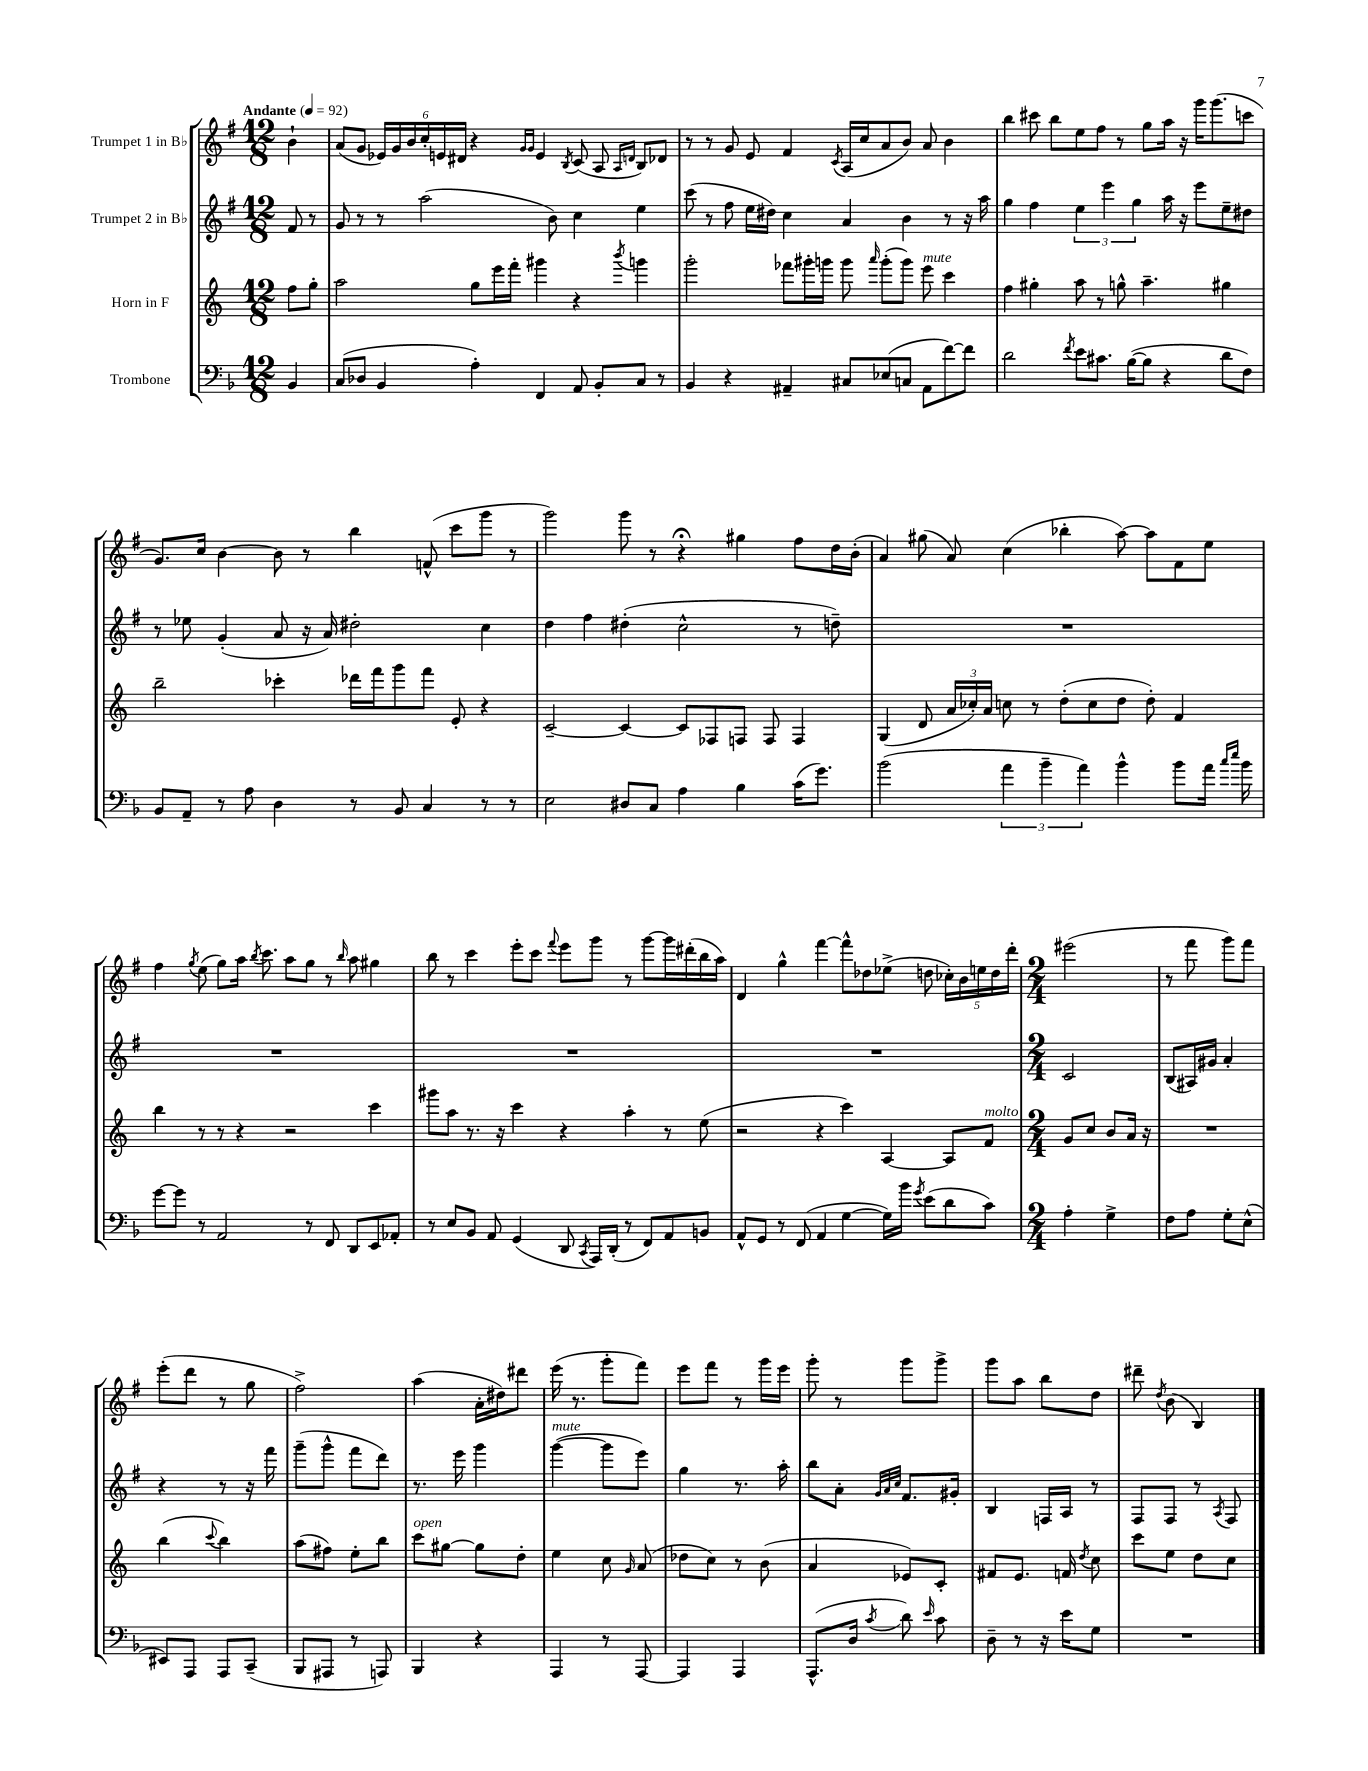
<<
\new StaffGroup <<
\new Staff = "s0" \with { instrumentName = "Trumpet 1 in Bb" } {
    \clef treble \key g \major \numericTimeSignature \time 12/8 \partial 4 \tempo "Andante" 4 = 92
    \autoBeamOff b'4-! |
    a'8[( g'8] \tuplet 6/4 { ees'16[) g'16 b'16 c''16-. e'16 dis'16] } r4 \grace { g'16[ g'16] } e'4 \acciaccatura { b8 } c'8( a8 \grace { a16[ d'16] } b8[) des'8] |
    r8 r8 g'8 e'8 fis'4 \acciaccatura { c'8 } a16[( c''16 a'8 b'8]) a'8 b'4 |
    b''4 cis'''8 b''8[ e''8 fis''8] r8 g''8[ a''16] r16 g'''16[ g'''8.( c'''8] |
    g'8.[) c''16] b'4~ b'8 r8 b''4 f'8-^( c'''8[ g'''8] r8 |
    g'''2) g'''8 r8 r4\fermata gis''4 fis''8[ d''16 b'16]-.( |
    a'4) gis''8( a'8) c''4( bes''4-. a''8~) a''8[ fis'8 e''8] |
    fis''4 \acciaccatura { g''8 } e''8( g''8[) a''16] \acciaccatura { b''8 } c'''8. a''8[ g''8] r8 \grace { b''16 } a''8 gis''4 |
    b''8 r8 c'''4 e'''8[-. c'''8] \appoggiatura { fis'''8 } e'''8[ g'''8] r8 g'''8[~ g'''16 dis'''16-.( b''16 a''16]) |
    d'4 g''4-^ fis'''4~ fis'''8[-^ des''8 ees''8]->( d''8 \tuplet 5/4 { ces''16[-.) b'16 e''16 d''16 d'''16]-. } |
    \numericTimeSignature \time 2/4 eis'''2( |
    r8 fis'''8 g'''8[) fis'''8] |
    e'''8[-.( d'''8] r8 g''8 |
    fis''2->) |
    a''4( a'16[-. dis''16) dis'''8] |
    e'''16( r8. g'''8[-. fis'''8]) |
    e'''8[ fis'''8] r8 g'''16[ e'''16] |
    g'''8-. r8 g'''8[ g'''8]-> |
    g'''8[ a''8] b''8[ d''8] |
    dis'''8-- \acciaccatura { d''8 } b'8( b4) \bar "|." |
}
\new Staff = "s1" \with { instrumentName = "Trumpet 2 in Bb" } {
    \clef treble \key g \major \numericTimeSignature \time 12/8 \partial 4
    \autoBeamOff fis'8 r8 |
    g'8 r8 r8 a''2( b'8) c''4 e''4 |
    c'''8( r8 fis''8 e''16[ dis''16]) c''4 a'4 b'4 r8 r16 a''16 |
    g''4 fis''4 \tuplet 3/2 { e''4 e'''4 g''4 } a''16 r16 e'''8[ e''8-- dis''8] |
    r8 ees''8 g'4-.( a'8 r16 a'16) dis''2-. c''4 |
    d''4 fis''4 dis''4-.( c''2-^ r8 d''8--) |
    R1. |
    R1. |
    R1. |
    R1. |
    \numericTimeSignature \time 2/4 c'2 |
    b8[( ais16) gis'16] a'4-. |
    r4 r8 r16 fis'''16 |
    g'''8[--( g'''8]-^ fis'''8[ d'''8]) |
    r8. e'''16 g'''4 |
    g'''4~^\markup { \italic "mute" }( g'''8[ e'''8]) |
    g''4 r8. a''16-. |
    b''8[ a'8]-. \grace { g'32[ a'32 c''32] } fis'8.[ gis'16]-. |
    b4 f16[ a16] r8 |
    fis8[ fis8] r8 \acciaccatura { a8 } fis8 \bar "|." |
}
\new Staff = "s2" \with { instrumentName = "Horn in F" } {
    \clef treble \key c \major \numericTimeSignature \time 12/8 \partial 4
    \autoBeamOff f''8[ g''8]-. |
    a''2 g''8[ e'''16 f'''16]-. gis'''4 r4 \acciaccatura { b'''8 } g'''4 |
    g'''2-. fes'''8[ gis'''16-. g'''16] g'''8 \grace { a'''16 } g'''8[-.( g'''8]) e'''8^\markup { \italic "mute" } c'''4 |
    f''4 gis''4-. a''8 r8 g''8-^ a''4.-- gis''4 |
    b''2-- ces'''4-. des'''16[ f'''16 g'''8 f'''8] e'8-. r4 |
    c'2~-- c'4~ c'8[ fes8 f8] f8 f4 |
    g4( d'8 \tuplet 3/2 { a'16[ ces''16-.) a'16] } c''8 r8 d''8[-.( c''8 d''8] d''8-.) f'4 |
    b''4 r8 r8 r4 r2 c'''4 |
    gis'''8[ a''8] r8. r16 c'''4 r4 a''4-. r8 e''8( |
    r2 r4 c'''4) a4~ a8[ f'8]^\markup { \italic "molto" } |
    \numericTimeSignature \time 2/4 g'8[ c''8] b'8[ a'16] r16 |
    R2 |
    b''4( \appoggiatura { c'''8 } b''4) |
    a''8[( fis''8]) e''8[-. b''8] |
    c'''8[^\markup { \italic "open" } gis''8]~ gis''8[ d''8]-. |
    e''4 c''8 \grace { g'16 } a'8( |
    des''8[ c''8]) r8 b'8( |
    a'4 ees'8[) c'8]-. |
    fis'8[ e'8.] f'16 \acciaccatura { d''8 } c''8 |
    c'''8[ e''8] d''8[ c''8] \bar "|." |
}
\new Staff = "s3" \with { instrumentName = "Trombone" } {
    \clef bass \key f \major \numericTimeSignature \time 12/8 \partial 4
    \autoBeamOff bes,4 |
    c8[( des8] bes,4 a4-.) f,4 a,8 bes,8[-. c8] r8 |
    bes,4 r4 ais,4-- cis8[ ees8( c8] ais,8[ f'8~) f'8] |
    d'2 \acciaccatura { f'8 } e'8[ cis'8.] bes16[~( bes8] r4 d'8[ f8]) |
    bes,8[ a,8]-- r8 a8 d4 r8 bes,8 c4 r8 r8 |
    e2 dis8[ c8] a4 bes4 c'16[( g'8.]) |
    bes'2( \tuplet 3/2 { a'4 bes'4-- a'4) } bes'4-^ bes'8[ a'16] \grace { c''16[ e''16] } bes'16 |
    g'8[~ g'8] r8 a,2 r8 f,8 d,8[ e,8 aes,8]-. |
    r8 e8[ bes,8] a,8 g,4( d,8 \acciaccatura { c,8 } a,,16[) d,16]-.( r8 f,8[) a,8 b,8] |
    a,8[-^ g,8] r8 f,8( a,4 g4~ g16[) bes'16] \acciaccatura { g'8 } e'8[( d'8 c'8]) |
    \numericTimeSignature \time 2/4 a4-. g4-> |
    f8[ a8] g8[-. e8]-^( |
    eis,8[) a,,8] a,,8[ c,8]--( |
    bes,,8[ ais,,8] r8 a,,8) |
    bes,,4 r4 |
    a,,4 r8 a,,8~ |
    a,,4 a,,4 |
    a,,8.[-^( d16] \acciaccatura { c'8 } d'8) \grace { e'16 } c'8 |
    d8-- r8 r16 e'16[ g8] |
    R2 \bar "|." |
}
>>
>>
\layout { \context { \Score \remove "Bar_number_engraver" } }
